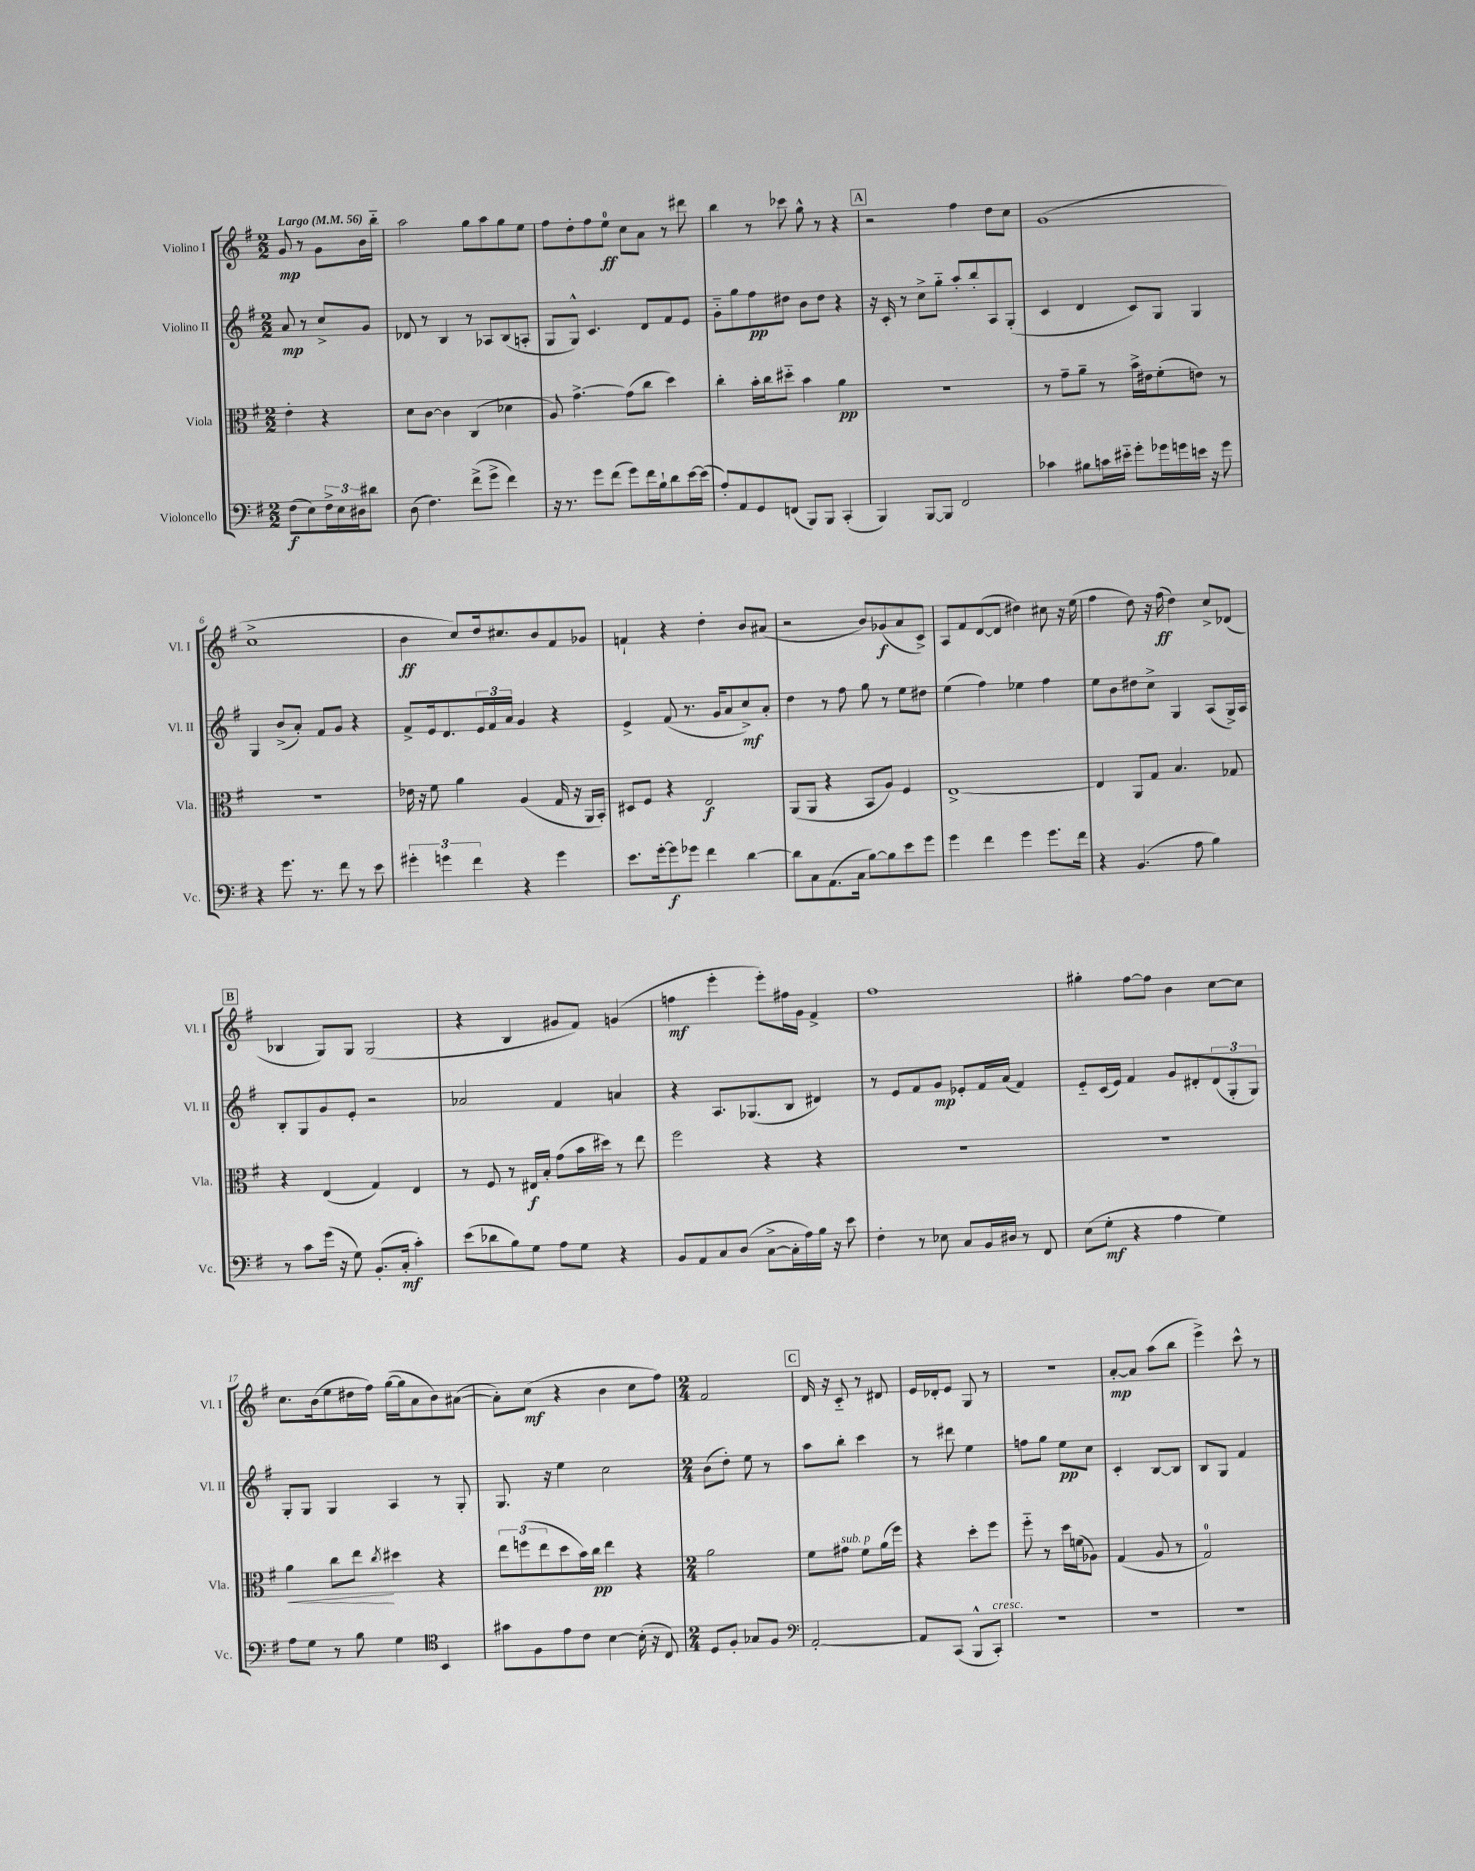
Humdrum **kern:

**kern	**kern	**kern	**kern
*staff4	*staff3	*staff2	*staff1
*clefF4	*clefC3	*clefG2	*clefG2
*k[f#]	*k[f#]	*k[f#]	*k[f#]
*M2/2	*M2/2	*M2/2	*M2/2
*MM56	*MM56	*MM56	*MM56
(8F#	4e'	8a	8g
8E)	.	8r	8r
24F#^	4r	8cc^	8g
24E	.	.	.
24D#	.	.	.
8d#	.	8g	16b
.	.	.	16bb'~
=	=	=	=
(8D	8d	8d-	2aa
4.F#)	[8c	8r	.
.	4c]	4B	.
(8f#^	(4C	8r	8gg
8g^	.	8A-	8aa
4f#)	4d-	(8B	8gg
.	.	8A'	8ee
=	=	=	=
16r	8A)	8G	8ff#
8.r	.	.	.
.	[4.g^	8G^^)	8dd'
8g	.	4.c	8ff#
(8f#	.	.	8ee
8g)	(8g]	.	8cc
16f#	8cc	8d	8a
16B`	.	.	.
8d	4dd)	8f#	8r
[16e	.	8e	8ddd#
(16e]	.	.	.
=	=	=	=
8A')	4cc'	8g'~	4bb
8AA	.	8gg	.
8GG	16b'	8ff#	8r
.	16cc	.	.
(8FF	8dd#'~	8dd#	8ccc-
8BBB)	4b	8b	8gg^^
8BBB	.	8dd#	8r
(4CC'	4a	4r	4r
=	=	=	=
4BBB)	1r	16r	2r
.	.	16c'	.
.	.	8r	.
[8BBB	.	8cc^	.
8BBB]	.	8gg'~	.
2FF#	.	8aa'	4ff#
.	.	8bb'	.
.	.	8A	8dd
.	.	(8G'	8cc
=	=	=	=
4c-	8r	4c	(1g
.	8g~	.	.
8B#	8a~	4d	.
16c	8r	.	.
16e#'~	.	.	.
8g'	16b^	8c)	.
.	16e#	.	.
16g-	(8f#'	8G	.
16g	.	.	.
16e	8e)	4G	.
16r	.	.	.
8g	8r	.	.
=	=	=	=
4r	1r	4G	1cc^
8.g	.	(8b^	.
.	.	8a')	.
8.r	.	.	.
.	.	8f#	.
8f#	.	8g	.
8r	.	4r	.
8e	.	.	.
=	=	=	=
6g#'	16e-	8f#^	4b
.	16r	.	.
.	8f#	16e	.
6g	.	.	.
.	.	8.d	.
.	4a	.	8cc)
6f#	.	.	.
.	.	24e	16dd
.	.	24f#	.
.	.	.	8.cc#
.	.	24a	.
4r	(4A	4g	.
.	.	.	8b
4g	16G	4r	8f#
.	16r	.	.
.	16AA	.	8g-
.	16BB')	.	.
=	=	=	=
8.e	8D#	4e^	4f`
.	8F#	.	.
[16g'	.	.	.
8g]	4r	(8f#	4r
8g-	.	8.r	.
4f#	2E	.	4dd'
.	.	16g	.
.	.	8a	.
[4d	.	8cc^)	8b
.	.	8a'	(8a#
=	=	=	=
8d]	(8AA	4dd	2r
8C	8AA	.	.
(8.AA	4r	8r	.
.	.	8ff#	.
16C	.	.	.
[8B)	8BB	8gg	8b)
8B]	8A)	8r	(8g-
8e	4F#	8ee	8a
8g	.	8dd#	8c^)
=	=	=	=
4g	[1E^	(4ee	8A
.	.	.	8f#
4f#	.	4ff#)	([8d
.	.	.	8d]
4g	.	4ee-	4dd#)
8.g	.	4ff#	8cc#
.	.	.	16r
16f#	.	.	(16ee
=	=	=	=
4r	4E]	8ee	4ff#
.	.	8b	.
(4.BB	8AA	8dd#	8dd)
.	8G	8cc^	16r
.	.	.	(16ff#
.	4.B	4G	4dd)
8A	.	.	.
4B)	.	(8A	8cc^
.	8G-	16G^)	(8d-
.	.	16A	.
=	=	=	=
8r	4r	8B'	4B-
8c	.	8G	.
(16g	(4E	8g	8G)
16r	.	.	.
8G)	.	8e'	8G
(8.BB'	4G)	2r	(2G
16C'	.	.	.
4c')	4E	.	.
=	=	=	=
(8e	8r	2a-	4r
8d-	8F#	.	.
8B)	8r	.	4B
8G	16E#	.	.
.	16B'	.	.
8A	(8g	4f#	8g#
8G	16b	.	8f#)
.	16dd#)	.	.
4r	8r	4a	(4g
.	8ee	.	.
=	=	=	=
8BB	2ff#	4r	4ff
8AA	.	.	.
8C	.	8.A	4eee'
(8D	.	.	.
.	.	(8.G-	.
[8C^	4r	.	8eee')
16C']	.	8B	16ff#
16A)	.	.	16g
16B	4r	4d#)	4f#^
16r	.	.	.
8e	.	.	.
=	=	=	=
4F#'	1r	8r	1ff#
.	.	8e	.
8r	.	8f#	.
8E-	.	8g	.
8C	.	8e-'	.
16BB	.	16f#	.
16D#	.	(16a	.
8r	.	4f#)	.
8FF#	.	.	.
=	=	=	=
(8E	1r	8e'~	4gg#'
8G'	.	(16c	.
.	.	16e)	.
4r	.	4f#	[8ff#
.	.	.	8ff#]
4A	.	8g	4b
.	.	8d#'	.
4G)	.	(12d#	[8cc
.	.	12G'	.
.	.	.	8cc]
.	.	12G)	.
=	=	=	=
8A	4a	8G'	8.cc
8G	.	8G	.
.	.	.	(16b
8r	8cc	4G	8ee
8B	8ee	.	16dd#
.	.	.	16ff#)
.	8qcc	.	.
4G	4dd#	4A	([16gg
.	.	.	16gg]
.	.	.	8a
4BB	4r	8r	8b)
.	.	8G'	([8a#
=	=	=	=
*clefC4	*	*	*
8g#	12ee	8.G	8a#'])
.	(12ff	.	.
8F#	.	.	(8cc
.	12ee	.	.
.	.	16r	.
8e	8dd	4ee	4r
8c	16b)	.	.
.	16cc	.	.
[4B	4ee	2cc	4b
(16B']	4r	.	8cc
16r	.	.	.
8C)	.	.	8ff#)
=	=	=	=
*M2/4	*M2/4	*M2/4	*M2/4
8D	2a	(8b	2f#
8F#'	.	8dd')	.
8G-	.	8ee	.
8F#	.	8r	.
=	=	=	=
*clefF4	*	*	*
[2AA'	8f#	8aa	16d
.	.	.	16r
.	8g#	8bb'	8c'~
.	8f#	4ccc	8r
.	(16a	.	8d#
.	16ff#)	.	.
=	=	=	=
8AA]	4r	8r	16e
.	.	.	16d-'
(8CC	.	8ddd#	8e
8BBB^^	8dd'	4ee	8G
8CC')	8ff#	.	8r
=	=	=	=
2r	8ff#'~	8ff	2r
.	8r	8gg	.
.	16dd	8ee	.
.	(16f	.	.
.	8A-)	8cc	.
=	=	=	=
2r	(4G	4c'	[8a'
.	.	.	8a]
.	8A	[8B	(8aa
.	8r	8B]	8bb
=	=	=	=
2r	2G)	8B	4eee^)
.	.	8G	.
.	.	4f#	8ccc^^
.	.	.	8r
==	==	==	==
*-	*-	*-	*-
